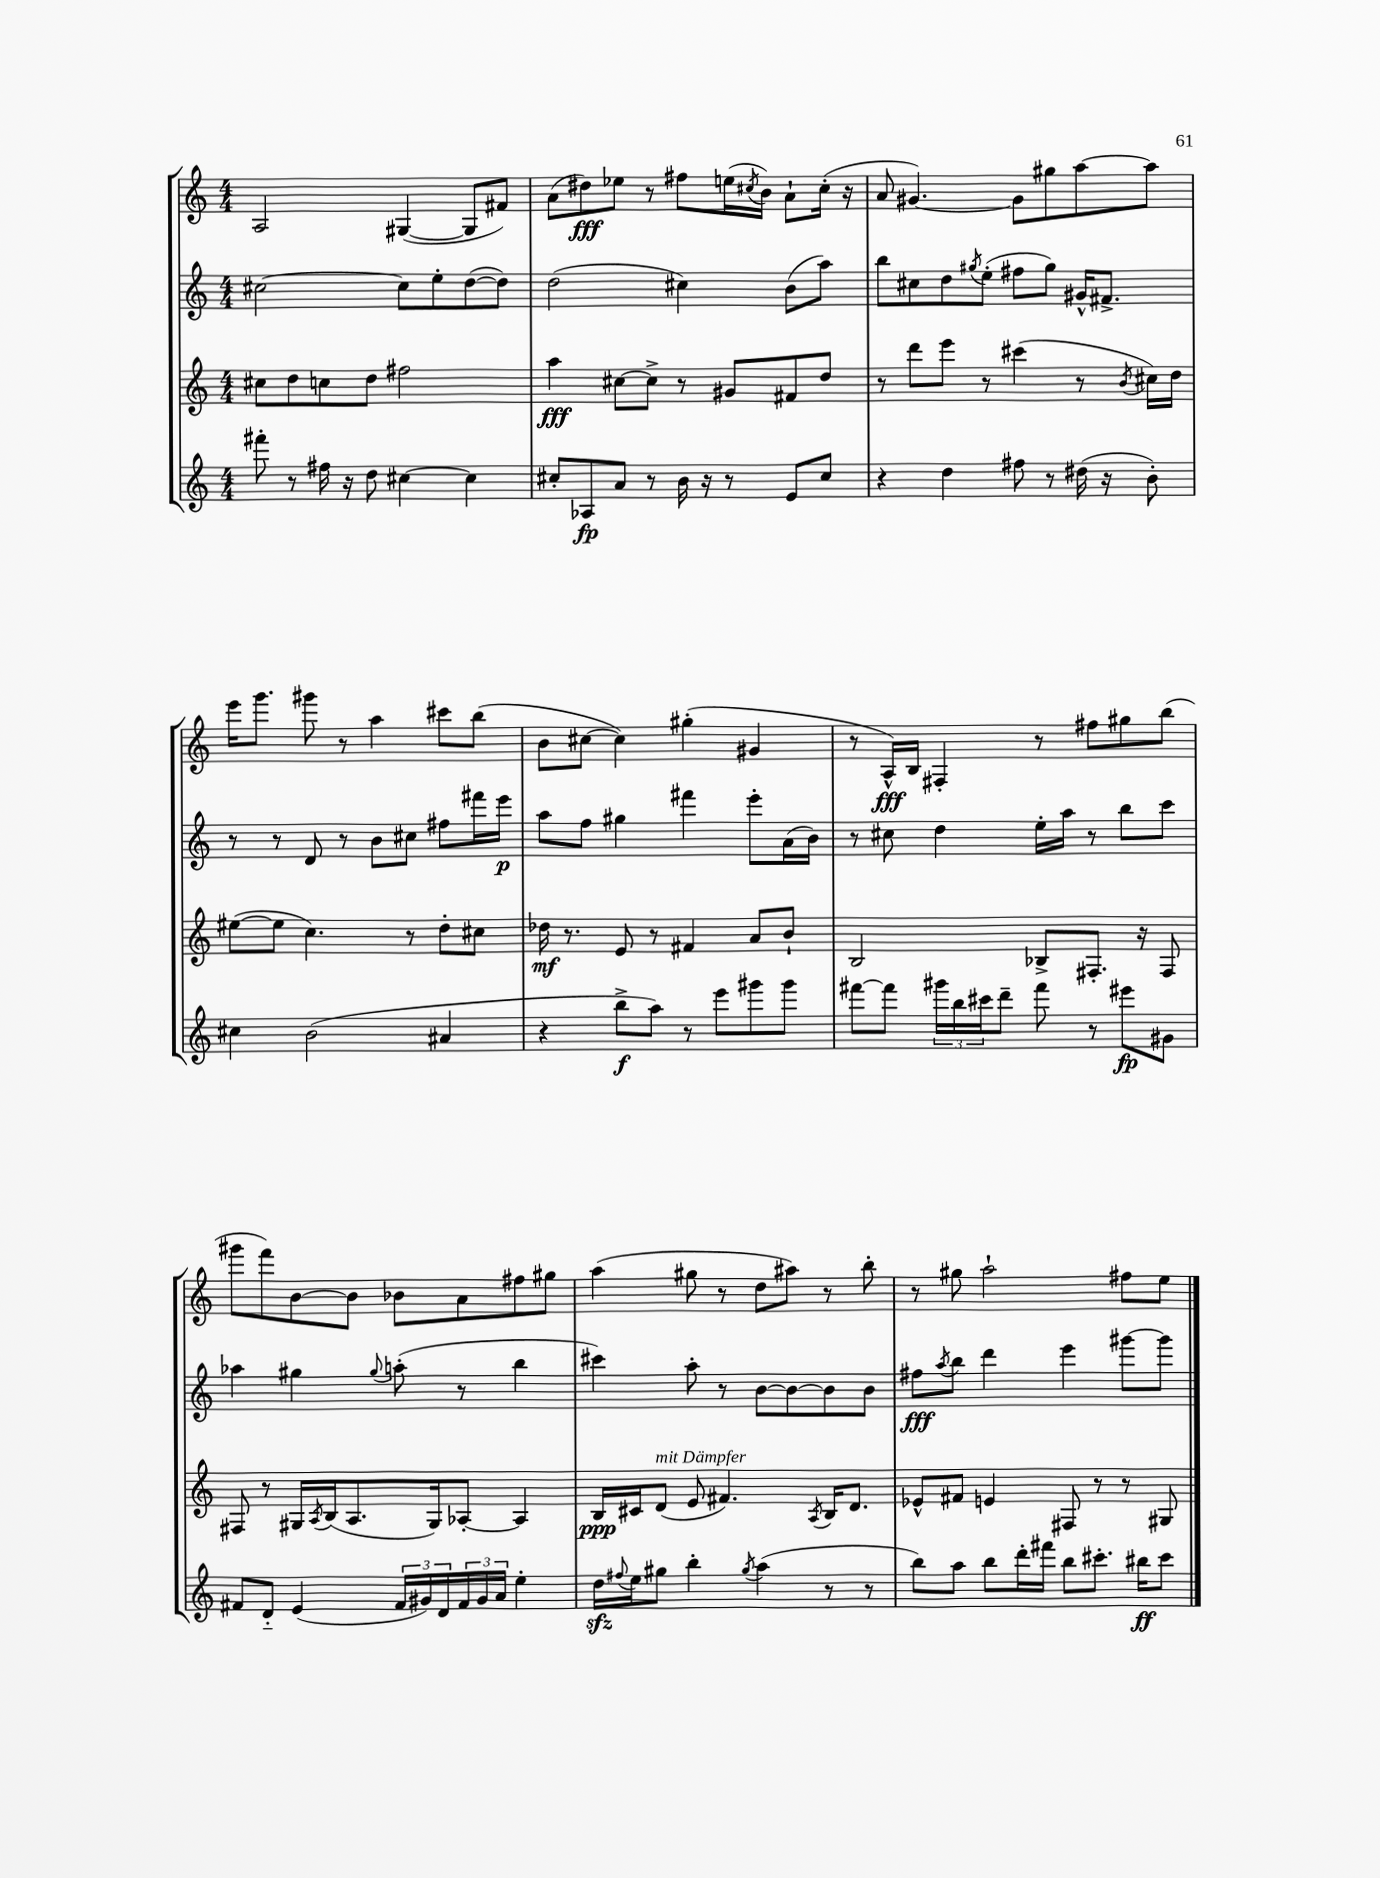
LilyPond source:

<<
\new StaffGroup <<
\new Staff = "s0" {
    \clef treble \key c \major \numericTimeSignature \time 4/4
    a2 gis4~( gis8 fis'8) |
    a'8( dis''8\fff) ees''8 r8 fis''8 e''16( \acciaccatura { cis''8 } b'16) a'8-! cis''16-.( r16 |
    a'8 gis'4.~) gis'8 gis''8 a''8~ a''8 |
    e'''16 g'''8. gis'''8 r8 a''4 cis'''8 b''8( |
    b'8 cis''8~ cis''4) gis''4-.( gis'4 |
    r8 a16-^\fff) b16 fis4-. r8 fis''8 gis''8 b''8( |
    gis'''8 f'''8) b'8~ b'8 bes'8 a'8 fis''8 gis''8 |
    a''4( gis''8 r8 d''8 ais''8) r8 b''8-. |
    r8 gis''8 a''2-! fis''8 e''8 \bar "|." |
}
\new Staff = "s1" {
    \clef treble \key c \major \numericTimeSignature \time 4/4
    cis''2~ cis''8 e''8-. d''8~( d''8) |
    d''2( cis''4) b'8( a''8) |
    b''8 cis''8 d''8 \acciaccatura { gis''8 } e''8-.( fis''8 gis''8) gis'16-^ fis'8.-> |
    r8 r8 d'8 r8 b'8 cis''8 fis''8 fis'''16 e'''16\p |
    a''8 f''8 gis''4 fis'''4 e'''8-. a'16( b'16) |
    r8 cis''8 d''4 e''16-. a''16 r8 b''8 c'''8 |
    aes''4 gis''4 \appoggiatura { gis''8 } a''8-.( r8 b''4 |
    cis'''4) a''8-. r8 b'8~ b'8~ b'8 b'8 |
    fis''8\fff \acciaccatura { a''8 } b''8 d'''4 e'''4 gis'''8~ gis'''8 \bar "|." |
}
\new Staff = "s2" {
    \clef treble \key c \major \numericTimeSignature \time 4/4
    cis''8 d''8 c''8 d''8 fis''2 |
    a''4\fff cis''8~ cis''8-> r8 gis'8 fis'8 d''8 |
    r8 d'''8 e'''8 r8 cis'''4( r8 \acciaccatura { b'8 } cis''16) d''16 |
    eis''8~( eis''8 c''4.) r8 d''8-. cis''8 |
    des''16\mf r8. e'8 r8 fis'4 a'8 b'8-! |
    b2 bes8-> fis8.-. r16 fis8 |
    fis8 r8 gis16 \acciaccatura { a8 } b16( a8. gis16) aes8~-. aes4 |
    b16\ppp cis'16 d'8^\markup { \italic "mit Dämpfer" }( e'8 fis'4.) \acciaccatura { a8 } b16 d'8. |
    ees'8-^ fis'8 e'4 fis8 r8 r8 gis8 \bar "|." |
}
\new Staff = "s3" {
    \clef treble \key c \major \numericTimeSignature \time 4/4
    fis'''8-. r8 fis''16 r16 d''8 cis''4~ cis''4 |
    cis''8-. aes8\fp a'8 r8 b'16 r16 r8 e'8 cis''8 |
    r4 d''4 fis''8 r8 dis''16( r16 b'8-.) |
    cis''4 b'2( ais'4 |
    r4 b''8->\f a''8) r8 e'''8 gis'''8 gis'''8 |
    fis'''8~ fis'''8 \tuplet 3/2 { gis'''16 b''16 cis'''16 } d'''8-- fis'''8 r8 eis'''8\fp gis'8 |
    fis'8 d'8-_ e'4( \tuplet 3/2 { fis'16 gis'16) d'16 } \tuplet 3/2 { fis'16 gis'16 a'16 } e''4-. |
    d''16\sfz \appoggiatura { fis''8 } e''16 gis''8 b''4-. \acciaccatura { gis''8 } a''4( r8 r8 |
    b''8) a''8 b''8 d'''16-. fis'''16 b''8 cis'''8.-. bis''16\ff cis'''8 \bar "|." |
}
>>
>>
\layout { \context { \Score \remove "Bar_number_engraver" } }
